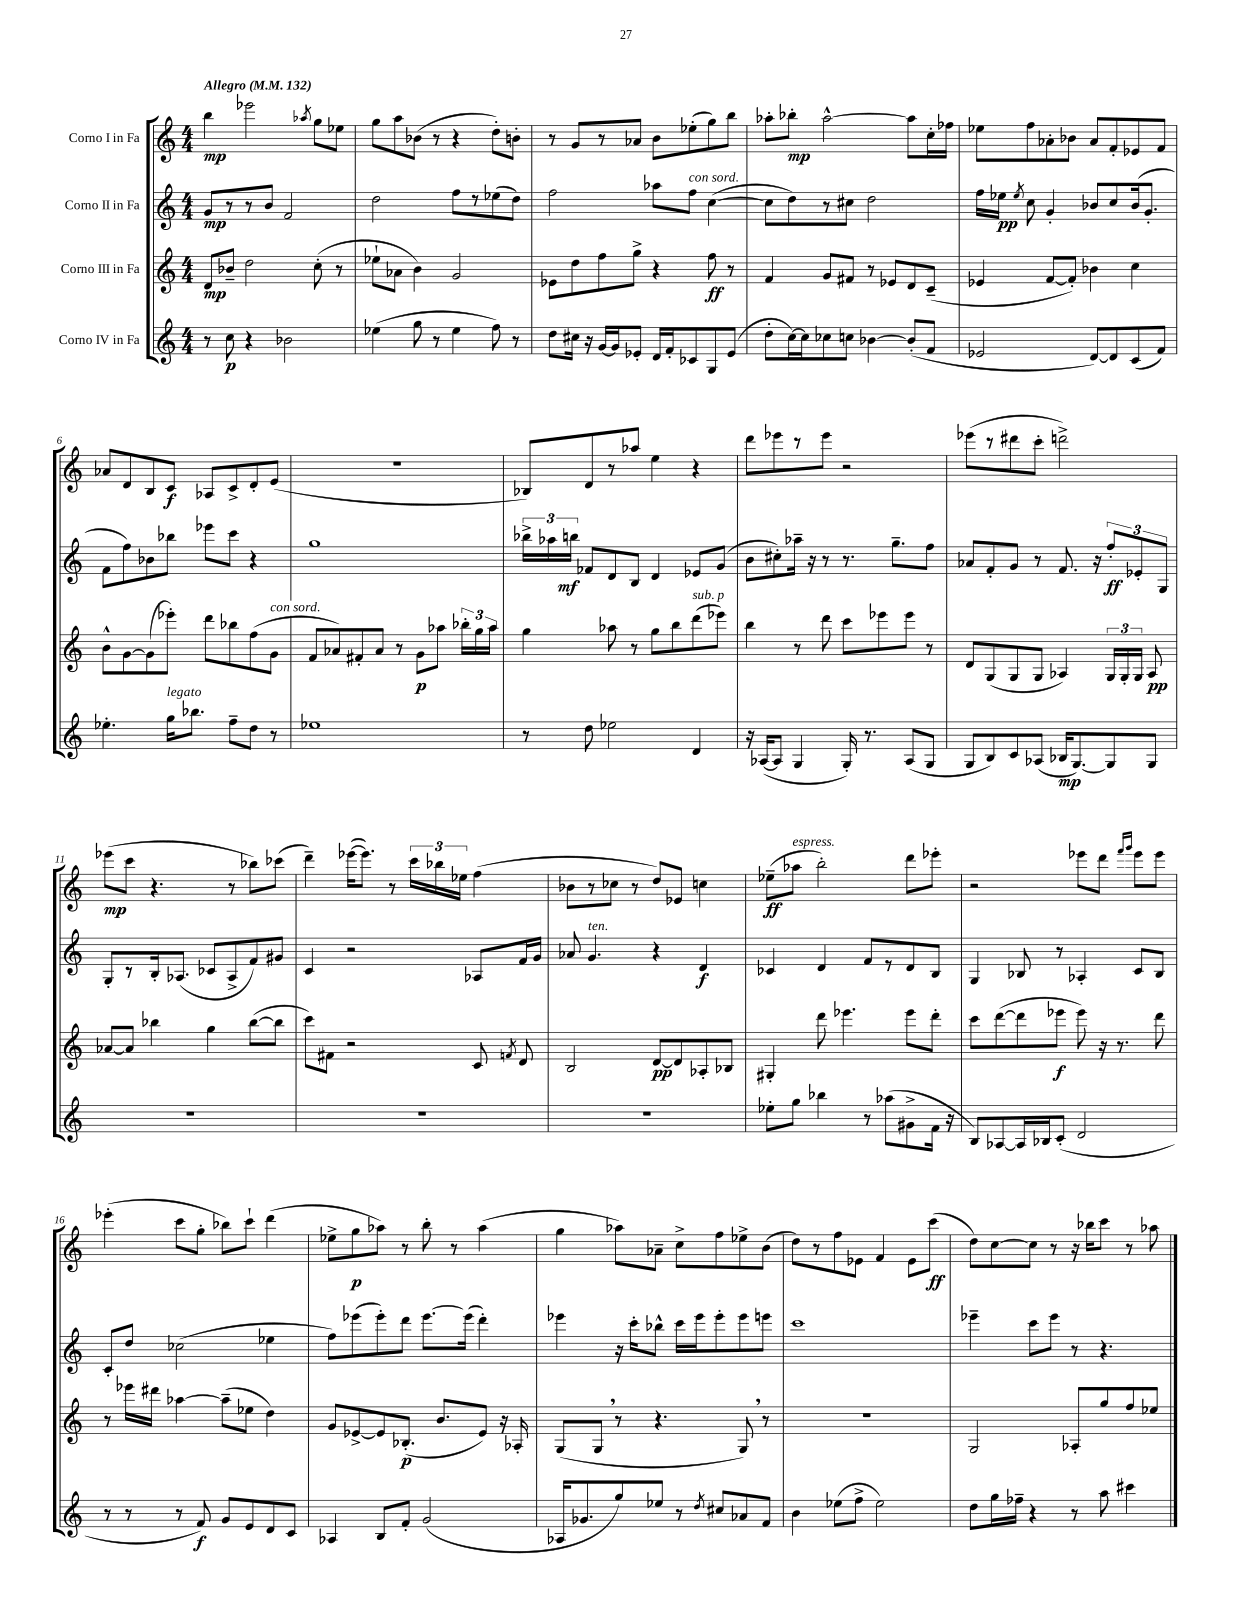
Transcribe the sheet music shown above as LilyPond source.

<<
\new StaffGroup <<
\new Staff = "s0" \with { instrumentName = "Corno I in Fa" } {
    \clef treble \key c \major \numericTimeSignature \time 4/4 \tempo "Allegro" 4 = 132
    \autoBeamOff b''4\mp ees'''2 \acciaccatura { aes''8 } g''8[ ees''8] |
    g''8[ a''8 bes'8]( r8 r4 d''8[-.) b'8]-. |
    r8 g'8[ r8 aes'8] b'8[ ees''8-.( g''8) b''8] |
    aes''8[-. bes''8]-.\mp aes''2~-^ aes''8[ c''16-. fes''16] |
    ees''8[ f''8 aes'8-. bes'8] aes'8[ f'8-. ees'8 f'8] |
    aes'8[ d'8 b8 c'8]\f aes8[ c'8-> d'8-. e'8]( |
    r1 |
    bes8[) d'8 r8 aes''8] e''4 r4 |
    d'''8[ ees'''8 r8 ees'''8] r2 |
    ees'''8[( r8 dis'''8 c'''8]-. d'''2->) |
    ees'''8[\mp( c'''8] r4. r8 bes''8[) ces'''8]( |
    d'''4--) ees'''16[~( ees'''8.]) r8 \tuplet 3/2 { c'''16[ bes''16 ees''16] } f''4( |
    bes'8[ r8 ces''8] r8 d''8[) ees'8] c''4 |
    ees''8[--\ff( aes''8]^\markup { \italic "espress." } b''2-.) d'''8[ ees'''8]-. |
    r2 ees'''8[ d'''8] \grace { f'''16[ g'''16] } ees'''8[ ees'''8] |
    ees'''4-.( c'''8[ g''8]-. bes''8[) c'''8]-! d'''4( |
    ees''8[-> g''8\p aes''8]) r8 b''8-. r8 aes''4( |
    g''4 aes''8[) aes'8]-- c''8[-> f''8 ees''8-> b'8]( |
    d''8[) r8 f''8 ees'8] f'4 ees'8[ c'''8]\ff( |
    d''8[) c''8~ c''8] r8 r16 bes''16[ c'''8] r8 aes''8 \bar "|." |
}
\new Staff = "s1" \with { instrumentName = "Corno II in Fa" } {
    \clef treble \key c \major \numericTimeSignature \time 4/4
    \autoBeamOff g'8[\mp r8 r8 b'8] f'2 |
    d''2 f''8[ r8 ees''8( d''8]) |
    f''2 aes''8[ f''8]^\markup { \italic "con sord." } c''4~( |
    c''8[ d''8) r8 cis''8] d''2 |
    f''16[ ees''16]\pp \acciaccatura { ees''8 } c''8 g'4-. bes'8[ c''8 bes'16( g'8.]-. |
    f'8[ f''8) bes'8 bes''8] ees'''8[ c'''8] r4 |
    g''1 |
    \tuplet 3/2 { bes''16[-> aes''16 b''16]\mf } fes'8[ d'8 b8] d'4 ees'8[ g'8]( |
    b'8[ cis''8-.) aes''16]-- r16 r8 r8. g''8.[-- f''8] |
    aes'8[ f'8-. g'8] r8 f'8. r16 \tuplet 3/2 { f''8[-.\ff ees'8-. g8] } |
    g8[-. r8 b16-. aes8.]( ces'8[ aes8-> f'8) gis'8] |
    c'4 r2 aes8[ f'16 g'16] |
    aes'8 g'4.^\markup { \italic "ten." } r4 d'4\f |
    ces'4 d'4 f'8[ r8 d'8 b8] |
    g4 bes8 r8 aes4-. c'8[ bes8] |
    c'8[-. d''8] ces''2( ees''4 |
    f''8[) ees'''8( ees'''8-.) d'''8] ees'''8.[~ ees'''16]( d'''4-.) |
    ees'''4 r16 c'''16[-. bes''8]-^ c'''16[ ees'''16 ees'''8-. ees'''8 e'''8] |
    c'''1 |
    ees'''4-- c'''8[ ees'''8] r8 r4. \bar "|." |
}
\new Staff = "s2" \with { instrumentName = "Corno III in Fa" } {
    \clef treble \key c \major \numericTimeSignature \time 4/4
    \autoBeamOff d'8[\mp bes'8]-- d''2 c''8-.( r8 |
    ees''8[-! aes'8] b'4) g'2 |
    ees'8[ d''8 f''8 g''8]-> r4 f''8\ff r8 |
    f'4 g'8[ fis'8] r8 ees'8[ d'8 c'8]--( |
    ees'4 f'8[~ f'8]-.) bes'4 c''4 |
    b'8[-^ g'8~ g'8( ees'''8]-.) d'''8[ bes''8 f''8( g'8]^\markup { \italic "con sord." } |
    f'8[ aes'8) fis'8-. aes'8] r8 g'8[\p aes''8] \tuplet 3/2 { bes''16[-. g''16 aes''16] } |
    g''4 aes''8 r8 g''8[ b''8 d'''8^\markup { \italic "sub. p" }( ees'''8]) |
    b''4 r8 d'''8 c'''8[ ees'''8 ees'''8] r8 |
    d'8[ g8( g8 g8] aes4) \tuplet 3/2 { g16[ g16-. g16] } aes8\pp |
    aes'8[~ aes'8] bes''4 g''4 bes''8[~( bes''8] |
    c'''8[) fis'8] r2 c'8 \acciaccatura { f'8 } d'8 |
    b2 d'8[~\pp d'8 aes8-. bes8] |
    gis4-. d'''8 ees'''4. ees'''8[ d'''8]-. |
    c'''8[ d'''8~( d'''8 ees'''8]\f ees'''8) r16 r8. d'''8 |
    r8 ees'''16[ dis'''16] aes''4~ aes''8[--( ees''8] d''4) |
    g'8[ ees'8~-> ees'8 bes8.]-.\p( b'8.[ ees'8]) r16 aes16-. |
    g8[( g8] \breathe r8 r4. g8) \breathe r8 |
    R1 |
    g2 aes8[-. g''8 f''8 ees''8] \bar "|." |
}
\new Staff = "s3" \with { instrumentName = "Corno IV in Fa" } {
    \clef treble \key c \major \numericTimeSignature \time 4/4
    \autoBeamOff r8 c''8\p r4 bes'2 |
    ees''4( g''8 r8 ees''4 f''8) r8 |
    d''8[ cis''16] r16 g'16[~ g'16 ees'8]-. d'16[ f'16-. ces'8 g8 ees'8]( |
    d''8[-. c''16~) c''16 ces''8 c''8] bes'4~ bes'8[-.( f'8] |
    ees'2 d'8[~) d'8 c'8( f'8]) |
    ees''4.-. g''16[^\markup { \italic "legato" } bes''8.] f''8[-- d''8] r8 |
    ees''1 |
    r8 d''8 ees''2 d'4 |
    r16 aes16[~( aes8] g4 g16-.) r8. aes8[( g8] |
    g8[ b8) c'8 aes8]( bes16[\mp g8.~) g8 g8] |
    R1 |
    R1 |
    R1 |
    ees''8[-. g''8] bes''4 r8 aes''8[( gis'8-> f'16] r16 |
    b8[) aes8~ aes16 bes16 c'8]-.( d'2 |
    r8 r8 r8 f'8\f) g'8[ e'8 d'8 c'8] |
    aes4 b8[ f'8]-. g'2( |
    aes16[ ges'8. g''8) ees''8] r8 \acciaccatura { d''8 } cis''8[ aes'8 f'8] |
    b'4 ees''8[( f''8]-> ees''2) |
    d''8[ g''16 fes''16]-- r4 r8 a''8 cis'''4 \bar "|." |
}
>>
>>
